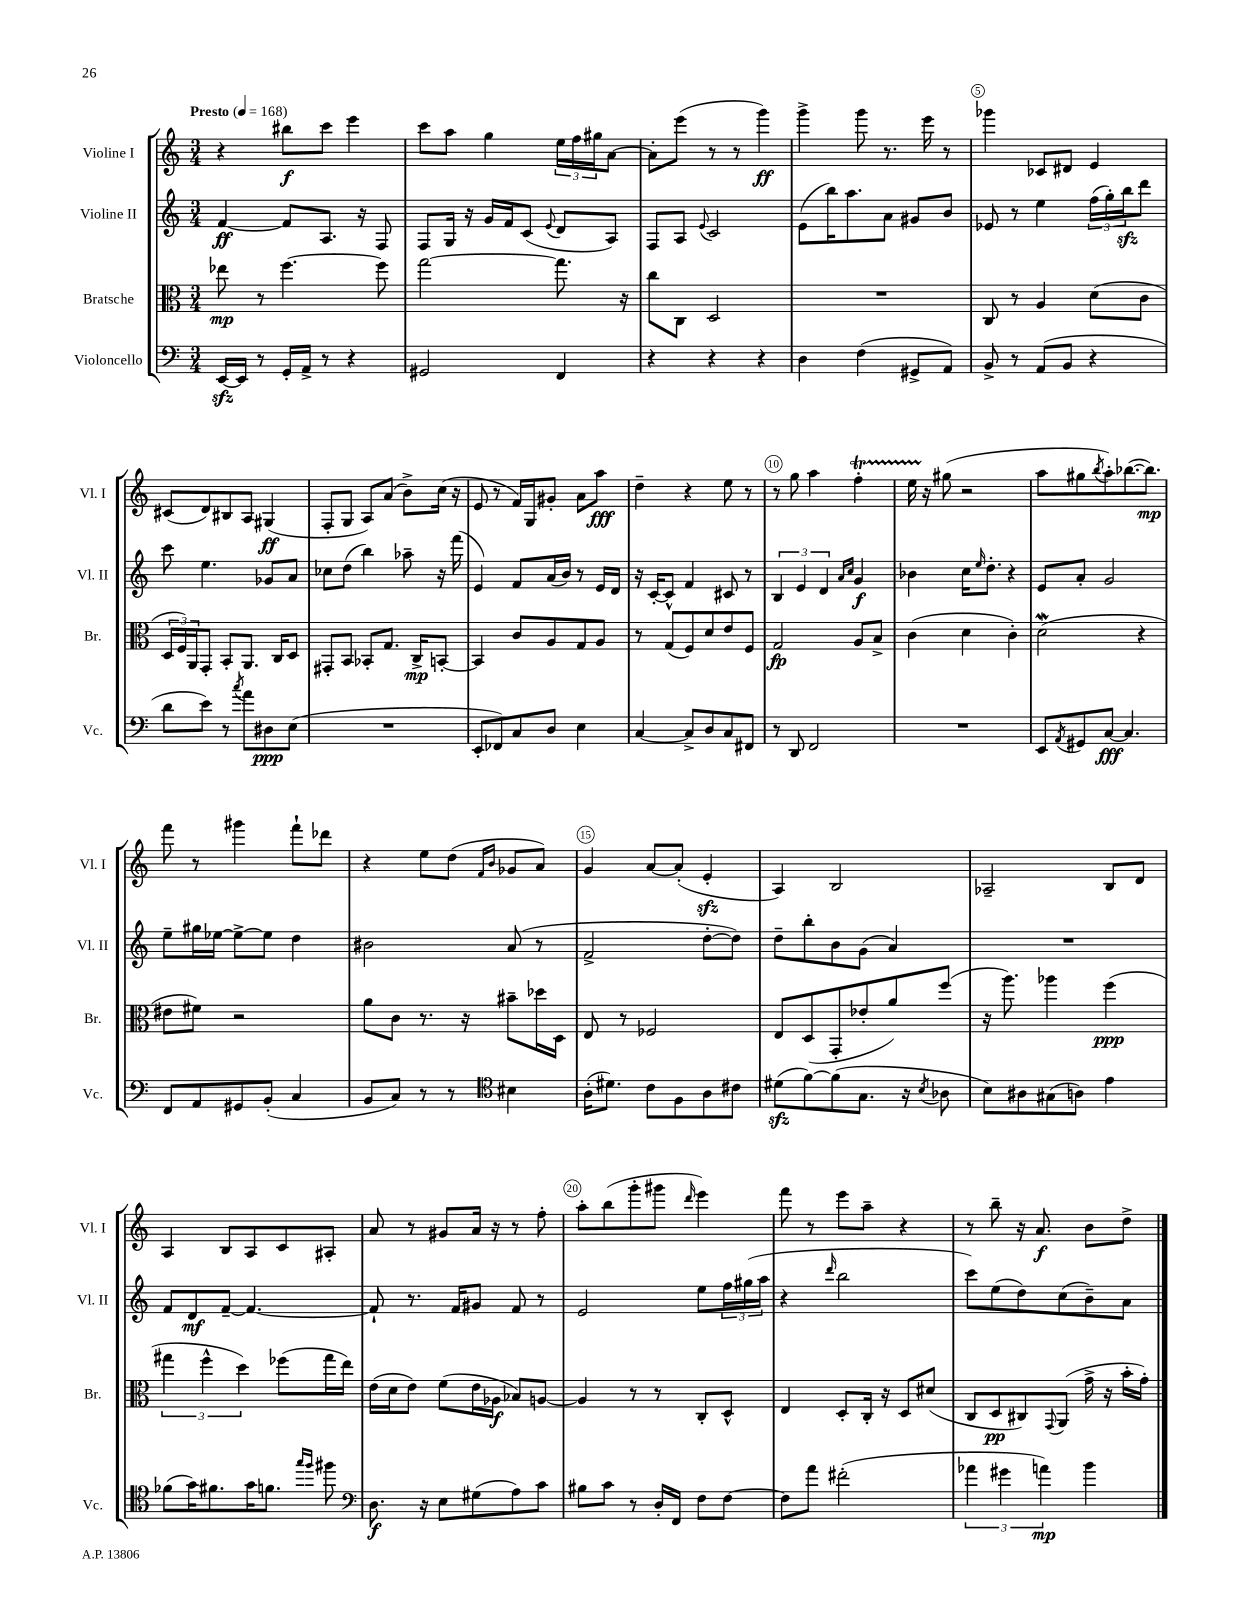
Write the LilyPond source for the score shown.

<<
\new StaffGroup <<
\new Staff = "s0" \with { instrumentName = "Violine I" shortInstrumentName = "Vl. I" } {
    \clef treble \key c \major \numericTimeSignature \time 3/4 \tempo "Presto" 4 = 168
    r4 bis''8\f c'''8 e'''4 |
    c'''8 a''8 g''4 \tuplet 3/2 { e''16 f''16 gis''16 } a'8~ |
    a'8-. e'''8( r8 r8 g'''4\ff) |
    g'''4-> g'''8 r8. e'''16 r8 |
    ges'''4 ces'8 dis'8 e'4 |
    cis'8( d'8) bis8 a8 gis4\ff( |
    f8-. g8 a8) a'8( b'8->) c''16( r16 |
    e'8 r8 f'16) g16 gis'8-. a'8 a''8\fff |
    d''4-- r4 e''8 r8 |
    r8 g''8 a''4 f''4-.\startTrillSpan |
    e''16 r16\stopTrillSpan gis''8( r2 |
    a''8 gis''8 \acciaccatura { b''8 } a''8-.) bes''8.~( bes''8.\mp) |
    f'''8 r8 gis'''4 f'''8-! des'''8 |
    r4 e''8 d''8( \grace { f'16 b'16 } ges'8 a'8) |
    g'4 a'8~ a'8-.( e'4-.\sfz |
    a4) b2 |
    aes2-- b8 d'8 |
    a4 b8 a8 c'8 ais8-. |
    a'8 r8 gis'8 a'16 r16 r8 f''8-. |
    a''8-. b''8( g'''8-. gis'''8 \grace { d'''16 } e'''4) |
    f'''8 r8 e'''8 a''8-- r4 |
    r8 b''8-- r16 a'8.\f b'8 d''8-> \bar "|." |
}
\new Staff = "s1" \with { instrumentName = "Violine II" shortInstrumentName = "Vl. II" } {
    \clef treble \key c \major \numericTimeSignature \time 3/4
    f'4~\ff f'8 a8. r16 f8 |
    f8 g16 r16 g'16 f'16 c'8( \appoggiatura { e'8 } d'8 a8) |
    f8 a8 \appoggiatura { e'8 } c'2 |
    e'8( b''16) a''8. a'8 gis'8 b'8 |
    ees'8 r8 e''4 \tuplet 3/2 { f''16( g''16-.) b''16\sfz } d'''8 |
    c'''8 e''4. ges'8 a'8 |
    ces''8 d''8( b''4) aes''8-- r16 f'''16( |
    e'4) f'8 a'16( b'16) r8 e'16 d'16 |
    r16 c'16~-. c'8-^ f'4 cis'8 r8 |
    \tuplet 3/2 { b4 e'4 d'4 } \grace { a'16 c''16 } g'4\f |
    bes'4 c''16 \grace { e''16 } d''8.-. r4 |
    e'8 a'8-. g'2 |
    e''8-- gis''16 ees''16~ ees''8~-> ees''8 d''4 |
    bis'2 a'8( r8 |
    f'2-> d''8~-. d''8) |
    d''8-- b''8-. b'8 g'8( a'4) |
    R2. |
    f'8 d'8\mf f'8~-- f'4.~ |
    f'8-! r8. f'16 gis'8 f'8 r8 |
    e'2 e''8 \tuplet 3/2 { f''16 gis''16( a''16 } |
    r4 \grace { d'''16 } b''2 |
    c'''8) e''8( d''8) c''8( b'8--) a'8 \bar "|." |
}
\new Staff = "s2" \with { instrumentName = "Bratsche" shortInstrumentName = "Br." } {
    \clef alto \key c \major \numericTimeSignature \time 3/4
    ees''8\mp r8 f''4.~ f''8 |
    g''2~ g''8. r16 |
    c''8 c8 d2 |
    R2. |
    c8 r8 a4 d'8( c'8 |
    \tuplet 3/2 { d16 f16) a,16 } g,8-. b,8-. a,8. c16 d8 |
    gis,8-. b,8 bes,8-. g8. c16->\mp b,8~-. |
    b,4 c'8 a8 g8 a8 |
    r8 g8( f8) d'8 e'8 f8 |
    g2\fp a8 b8-> |
    c'4( d'4 c'4-.) |
    d'2\mordent( r4 |
    eis'8 fis'8) r2 |
    a'8 c'8 r8. r16 bis'8-- des''16 d16 |
    e8 r8 fes2 |
    e8 d8( g,8-. ees'8-. a'8) f''8( |
    r16 a''8.) aes''4 f''4\ppp( |
    \tuplet 3/2 { gis''4 f''4-^ d''4) } fes''8( gis''16 e''16) |
    e'16( d'16 e'8) f'8( e'16 aes16\f bes8) a8~ |
    a4 r8 r8 c8-. d8-^ |
    e4 d8-. c16-. r16 d8 dis'8( |
    c8 d8\pp cis8) \appoggiatura { g,8 } a,8( g'16-> r16 b'16-. g'16-.) \bar "|." |
}
\new Staff = "s3" \with { instrumentName = "Violoncello" shortInstrumentName = "Vc." } {
    \clef bass \key c \major \numericTimeSignature \time 3/4
    e,16~\sfz e,16 r8 g,16-. a,16-> r8 r4 |
    gis,2 f,4 |
    r4 r4 r4 |
    d4 f4( gis,8-> a,8) |
    b,8-> r8 a,8( b,8 r4 |
    d'8 e'8) r8 \acciaccatura { c''8 } a'8 dis8\ppp e8( |
    R2. |
    e,8-. fes,8) c8 d8 e4 |
    c4~ c8-> d8 c8 fis,8 |
    r8 d,8 f,2 |
    R2. |
    e,8 \acciaccatura { a,8 } gis,8 c8~\fff c4. |
    f,8 a,8 gis,8 b,8-.( c4 |
    b,8 c8) r8 r8 \clef tenor bis4 |
    a16-.( dis'8.) c'8 f8 a8 cis'8 |
    dis'8\sfz( f'8~) f'8( g8. r16 \acciaccatura { b8 } aes8 |
    b8) ais8 gis8( a8) e'4 |
    fes'8( g'16) fis'8. g'16 f'8. \grace { g''16 f''16 } fis''8 |
    \clef bass d8.\f r16 e8 gis8( a8) c'8 |
    bis8 c'8 r8 d16-. f,16 f8 f8~ |
    f8 a'8 fis'2-.( |
    \tuplet 3/2 { aes'4 gis'4 a'4\mp) } b'4 \bar "|." |
}
>>
>>
\layout { \context { \Score \override BarNumber.break-visibility = ##(#f #t #t) barNumberVisibility = #(every-nth-bar-number-visible 5) \override BarNumber.stencil = #(make-stencil-circler 0.1 0.3 ly:text-interface::print) } }
